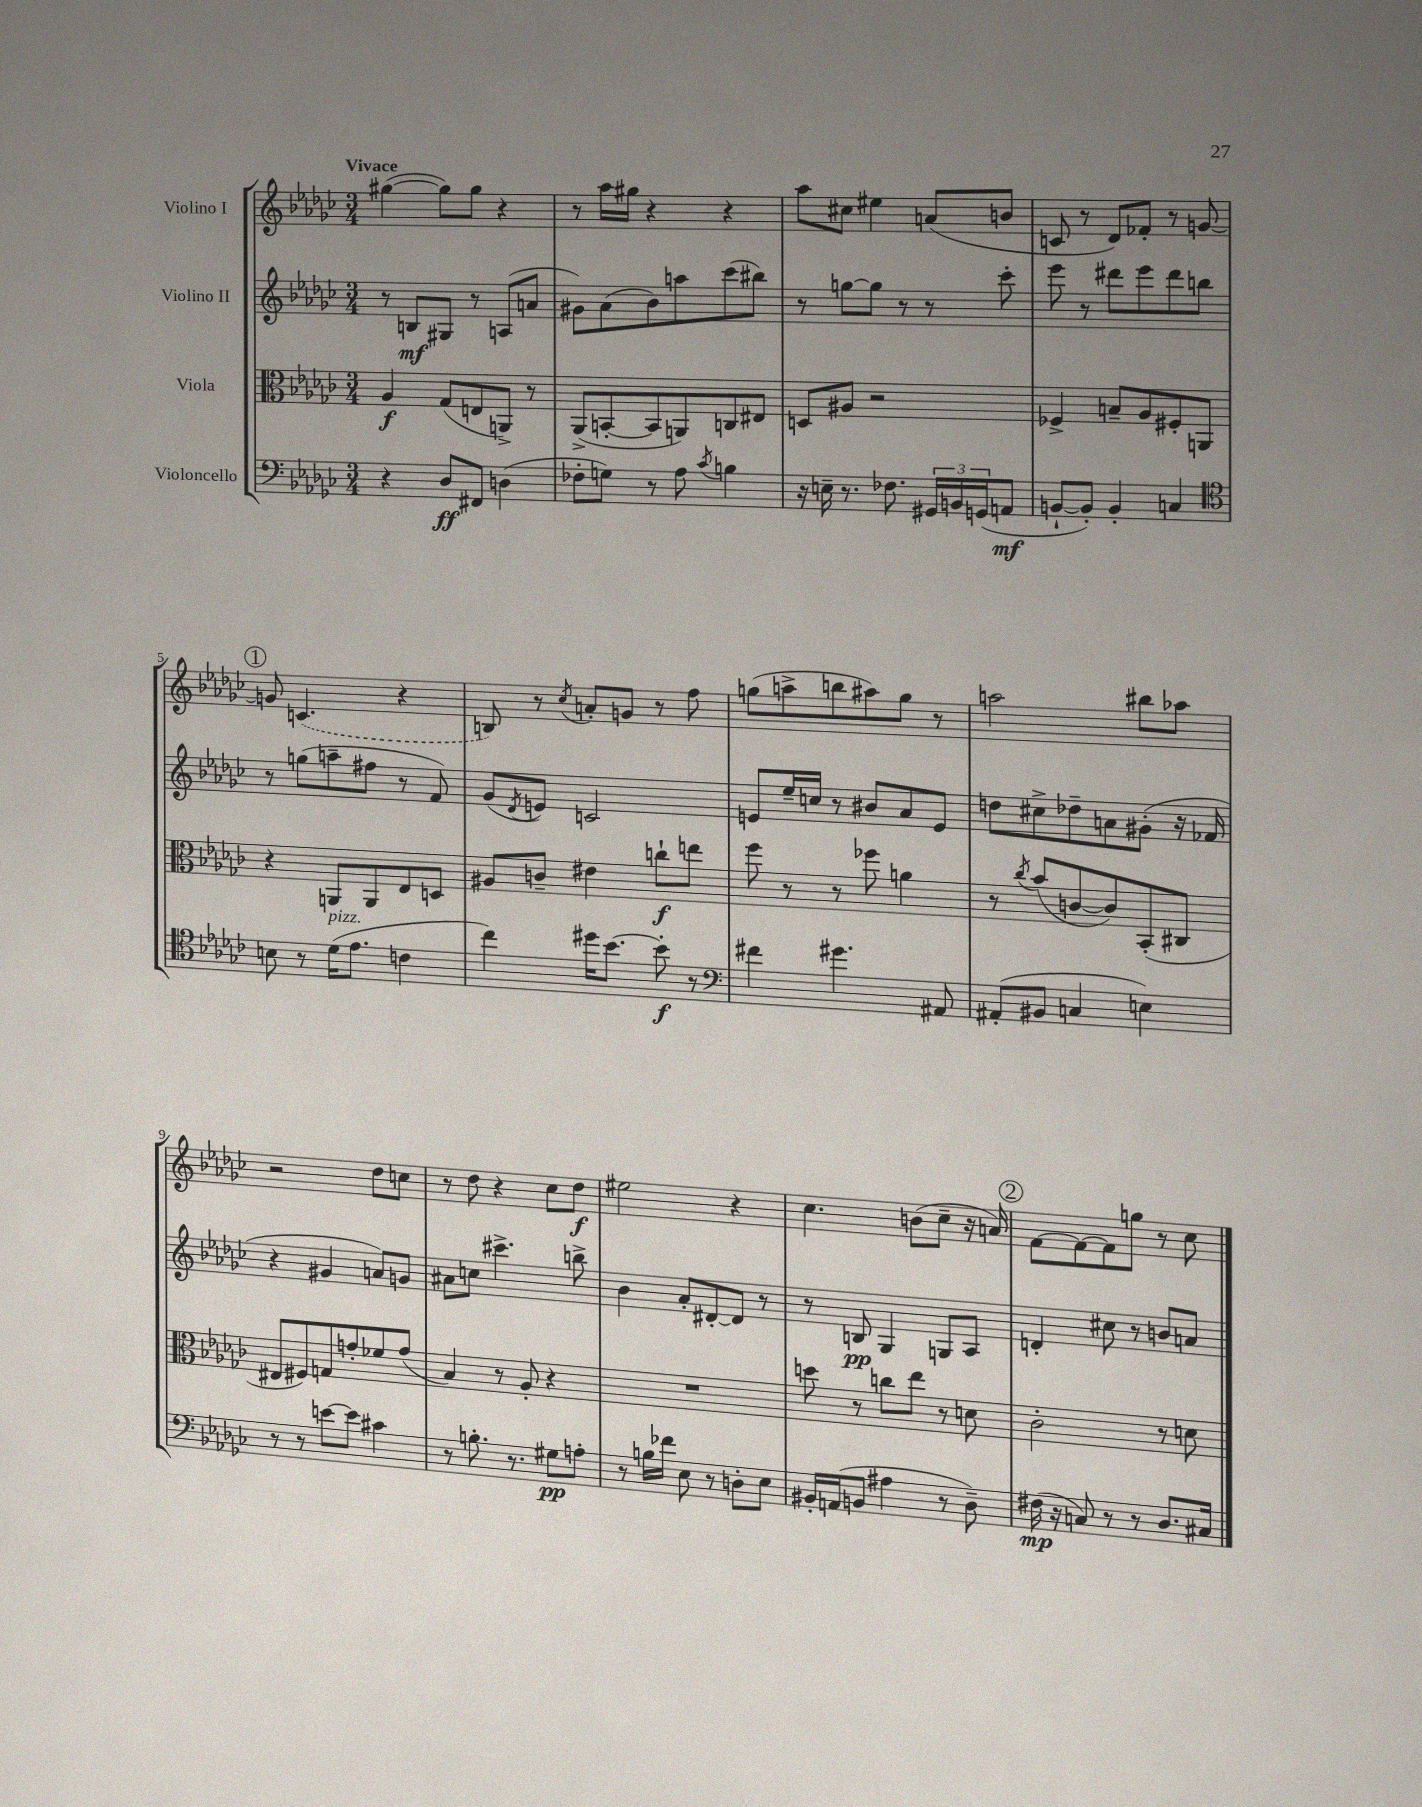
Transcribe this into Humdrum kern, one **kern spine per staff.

**kern	**kern	**kern	**kern
*staff4	*staff3	*staff2	*staff1
*clefF4	*clefC3	*clefG2	*clefG2
*k[b-e-a-d-g-c-]	*k[b-e-a-d-g-c-]	*k[b-e-a-d-g-c-]	*k[b-e-a-d-g-c-]
*M3/4	*M3/4	*M3/4	*M3/4
4r	4A-	8r	([4gg#
.	.	8B	.
8D-	(8G-	8G#	8gg#])
8FF#	8E	8r	8gg#
(4D	8AA^)	(8A	4r
.	8r	8a	.
=	=	=	=
8F-'	(8AA-^	8g#)	8r
8G)	[8BB'	(8a-	16aa-
.	.	.	16gg#
8r	8BB]	8b-)	4r
8A-	8AA)	8aa	.
8qc-	.	.	.
4B	8C	(8ccc-	4r
.	8E#	8bb#)	.
=	=	=	=
16r	8D	8r	8aa-
16E~	.	.	.
8.r	8A#	[8gg	8cc#
.	2r	8gg]	4ee#
8.F-	.	.	.
.	.	8r	.
24GG#	.	8r	(8a
24BB	.	.	.
(24GG	.	.	.
8AA	.	8ccc-'	8b
=	=	=	=
[8BB`	4F-^	8eee-	8c
8BB'])	.	8r	8r
4BB'	8B~	8ddd#	8d-)
.	8A-	8eee-	8f-'
4C	8F#'	8ddd#	8r
.	8AA	8bb	[8g
=	=	=	=
*clefC4	*	*	*
8B	4r	8r	8g]
8r	.	(8gg	(4.c
(16d-	8AA	8aa~	.
8.e-	.	.	.
.	8AA	8ff#	.
4c	8E-	8r	4r
.	8D	8f)	.
=	=	=	=
4cc-)	8A#	(8g-	8B)
.	.	8qd-	.
.	8c~	8e)	8r
.	.	.	8qcc-
16dd#	4e#	2c	8a'
[8.b-	.	.	.
.	.	.	8g
8b-']	8cc`	.	8r
8r	8ee	.	8ff
=	=	=	=
*clefF4	*	*	*
4f#	8ff	8e	(8gg
.	8r	16ee-~	8aa^
.	.	16cc	.
4.g#	8r	8r	8bb
.	8ff-	8b#	8aa#)
.	4a	8a-	8gg
8AA#	.	8e	8r
=	=	=	=
(8AA#'	8r	8dd	2aa
.	8qcc-	.	.
8BB#	(8b-	8cc#^	.
4C	[8c	8dd-~	.
.	8c])	8a	.
4E)	(8BB-'	(8g#'	8bb#
.	8C#	16r	8aa-
.	.	16f-	.
=	=	=	=
8r	8E#	4r	2r
8r	8F#)	.	.
[8e	8G	4g#	.
8e]	8g'	.	.
4c#	8f-	8a)	8dd-
.	(8g	8g	8cc
=	=	=	=
8r	4B-)	8a#	8r
8.B'	.	8cc	8dd-
.	8r	4.ccc#^	4r
8.r	.	.	.
.	8A-'	.	.
8G#	4r	.	8cc-
8A'	.	8bb^	8dd-
=	=	=	=
8r	2.r	4b-	2ee#
16B	.	.	.
16f-	.	.	.
8E-	.	8a-'	.
8r	.	[8d#'	.
8D'	.	8d#]	4r
8E-	.	8r	.
=	=	=	=
16BB#'	8dd	8r	4.cc-
(16AA	.	.	.
8BB	8r	8B	.
4A#	8cc	4G-	.
.	8ee-	.	(8b
8r	8r	8G	8cc-~
8D-~)	8d	8A-	16r
.	.	.	16a)
=	=	=	=
(16F#	2c-'	4d'	[8f
16r	.	.	.
8C)	.	.	8f_
8r	.	8cc#	8f]
8r	.	8r	8gg
8.D-	8r	8b	8r
.	8d	8a	8cc-
16C#	.	.	.
==	==	==	==
*-	*-	*-	*-
